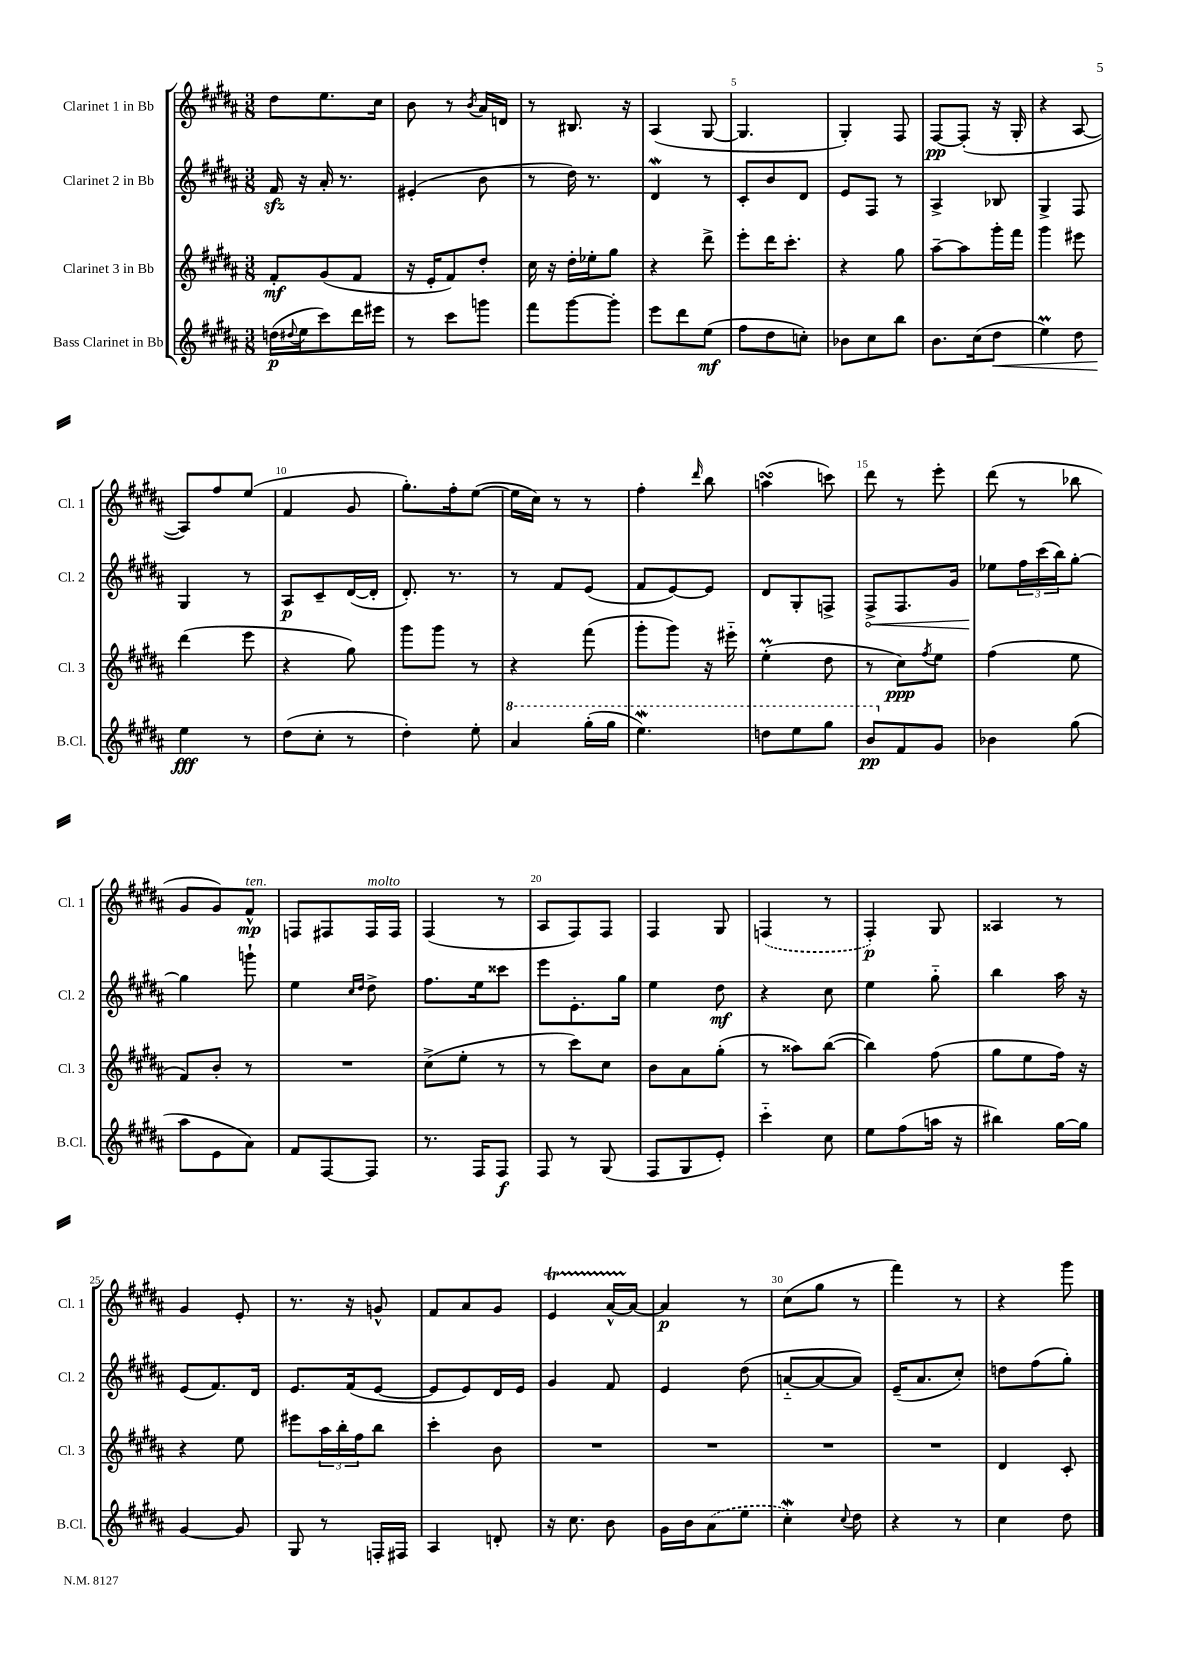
<<
\new StaffGroup <<
\new Staff = "s0" \with { instrumentName = "Clarinet 1 in Bb" shortInstrumentName = "Cl. 1" } {
    \clef treble \key b \major \numericTimeSignature \time 3/8
    dis''8 e''8. cis''16 |
    b'8 r8 \acciaccatura { b'8 } ais'16 d'16 |
    r8 bis8. r16 |
    ais4( gis8~ |
    gis4. |
    gis4-.) fis8 |
    fis8~\pp fis8-.( r16 gis16-. |
    r4 ais8~ |
    ais8) fis''8 e''8( |
    fis'4 gis'8 |
    gis''8.-.) fis''16-. e''8~( |
    e''16 cis''16) r8 r8 |
    fis''4-. \grace { dis'''16 } b''8 |
    a''4\turn( c'''8) |
    dis'''8 r8 e'''8-. |
    dis'''8( r8 bes''8 |
    gis'8 gis'8) fis'8-^\mp^\markup { \italic "ten." } |
    f8 fis8 fis16^\markup { \italic "molto" } fis16 |
    fis4( r8 |
    ais8 fis8) fis8 |
    fis4 gis8 |
    \once \slurDashed f4( r8 |
    fis4-.\p) gis8 |
    aisis4 r8 |
    gis'4 e'8-. |
    r8. r16 g'8-^ |
    fis'8 ais'8 gis'8 |
    e'4\startTrillSpan ais'16~-^ ais'16~\stopTrillSpan |
    ais'4\p r8 |
    cis''8( gis''8 r8 |
    fis'''4) r8 |
    r4 gis'''8 \bar "|." |
}
\new Staff = "s1" \with { instrumentName = "Clarinet 2 in Bb" shortInstrumentName = "Cl. 2" } {
    \clef treble \key b \major \numericTimeSignature \time 3/8
    fis'16\sfz r16 ais'16-. r8. |
    eis'4-.( b'8 |
    r8 dis''16) r8. |
    dis'4\mordent r8 |
    cis'8-. b'8 dis'8 |
    e'8 fis8 r8 |
    ais4-> bes8 |
    gis4-> fis8 |
    gis4 r8 |
    ais8\p cis'8-- dis'16~( dis'16-. |
    dis'8.-.) r8. |
    r8 fis'8 e'8( |
    fis'8 e'8~) e'8 |
    dis'8 gis8-. f8-> |
    \once \override Hairpin.circled-tip = ##t fis8->\< fis8. gis'16 |
    ees''8\! \tuplet 3/2 { fis''16 cis'''16( b''16) } gis''8~-. |
    gis''4 g'''8-! |
    e''4 \grace { cis''16 dis''16 } dis''8-> |
    fis''8. e''16 cisis'''8 |
    e'''8 e'8.-. gis''16 |
    e''4 dis''8\mf |
    r4 cis''8 |
    e''4 gis''8-_ |
    b''4 ais''16 r16 |
    e'8( fis'8.) dis'16 |
    e'8. fis'16( e'8~ |
    e'8 e'8) dis'16 e'16 |
    gis'4 fis'8 |
    e'4 dis''8( |
    a'8~-_ a'8~ a'8) |
    e'16--( ais'8. cis''8-.) |
    d''8 fis''8( gis''8-.) \bar "|." |
}
\new Staff = "s2" \with { instrumentName = "Clarinet 3 in Bb" shortInstrumentName = "Cl. 3" } {
    \clef treble \key b \major \numericTimeSignature \time 3/8
    fis'8-.\mf gis'8( fis'8 |
    r16 e'16-. fis'8) dis''8-. |
    cis''16 r16 dis''16-. ees''16-. gis''8 |
    r4 dis'''8-> |
    e'''8-. dis'''16 cis'''8.-. |
    r4 gis''8 |
    ais''8~-- ais''8 gis'''16-. fis'''16 |
    gis'''4 eis'''8 |
    dis'''4( e'''8 |
    r4 gis''8) |
    gis'''8 gis'''8 r8 |
    r4 fis'''8( |
    gis'''8-. gis'''8) r16 eis'''16-_ |
    e''4-.\prall( dis''8 |
    r8 cis''8\ppp) \acciaccatura { fis''8 } e''8 |
    fis''4( e''8 |
    fis'8) b'8-. r8 |
    R4. |
    cis''8->( e''8-. r8 |
    r8 cis'''8) cis''8 |
    b'8 ais'8 gis''8-.( |
    r8 aisis''8) b''8~( |
    b''4) fis''8( |
    gis''8 e''8 fis''16) r16 |
    r4 e''8 |
    eis'''8 \tuplet 3/2 { ais''16 b''16-. fis''16 } b''8 |
    cis'''4-. b'8 |
    R4. |
    R4. |
    R4. |
    R4. |
    dis'4 cis'8-. \bar "|." |
}
\new Staff = "s3" \with { instrumentName = "Bass Clarinet in Bb" shortInstrumentName = "B.Cl." } {
    \clef treble \key b \major \numericTimeSignature \time 3/8
    d''16\p( \appoggiatura { dis''8 } e''16 cis'''8) dis'''16 eis'''16 |
    r8 cis'''8 g'''8 |
    fis'''8 gis'''8~ gis'''8-. |
    e'''8 dis'''8 e''8\mf( |
    fis''8 dis''8 c''8-.) |
    bes'8 cis''8 b''8 |
    b'8. cis''16( dis''8\< |
    e''4\prall) dis''8 |
    e''4\fff\! r8 |
    dis''8( cis''8-. r8 |
    dis''4-.) e''8-. |
    \ottava #1 ais''4 gis'''16-.( gis'''16 |
    e'''4.\mordent) |
    d'''8 e'''8 gis'''8 |
    b''8\pp \ottava #0 fis'8 gis'8 |
    bes'4 gis''8( |
    ais''8 e'8 ais'8) |
    fis'8 fis8~ fis8 |
    r8. fis16 fis8\f |
    fis8 r8 gis8( |
    fis8 gis8 e'8-.) |
    cis'''4-_ cis''8 |
    e''8 fis''8( a''16 r16 |
    bis''4) gis''16~ gis''16 |
    gis'4~ gis'8 |
    gis8 r8 f16-. fis16 |
    ais4 d'8-. |
    r16 cis''8. b'8 |
    gis'16 b'16 \once \slurDashed ais'8( e''8 |
    cis''4-.\mordent) \appoggiatura { cis''8 } dis''8 |
    r4 r8 |
    cis''4 dis''8 \bar "|." |
}
>>
>>
\layout { \context { \Score \override BarNumber.break-visibility = ##(#f #t #t) barNumberVisibility = #(every-nth-bar-number-visible 5) } }
